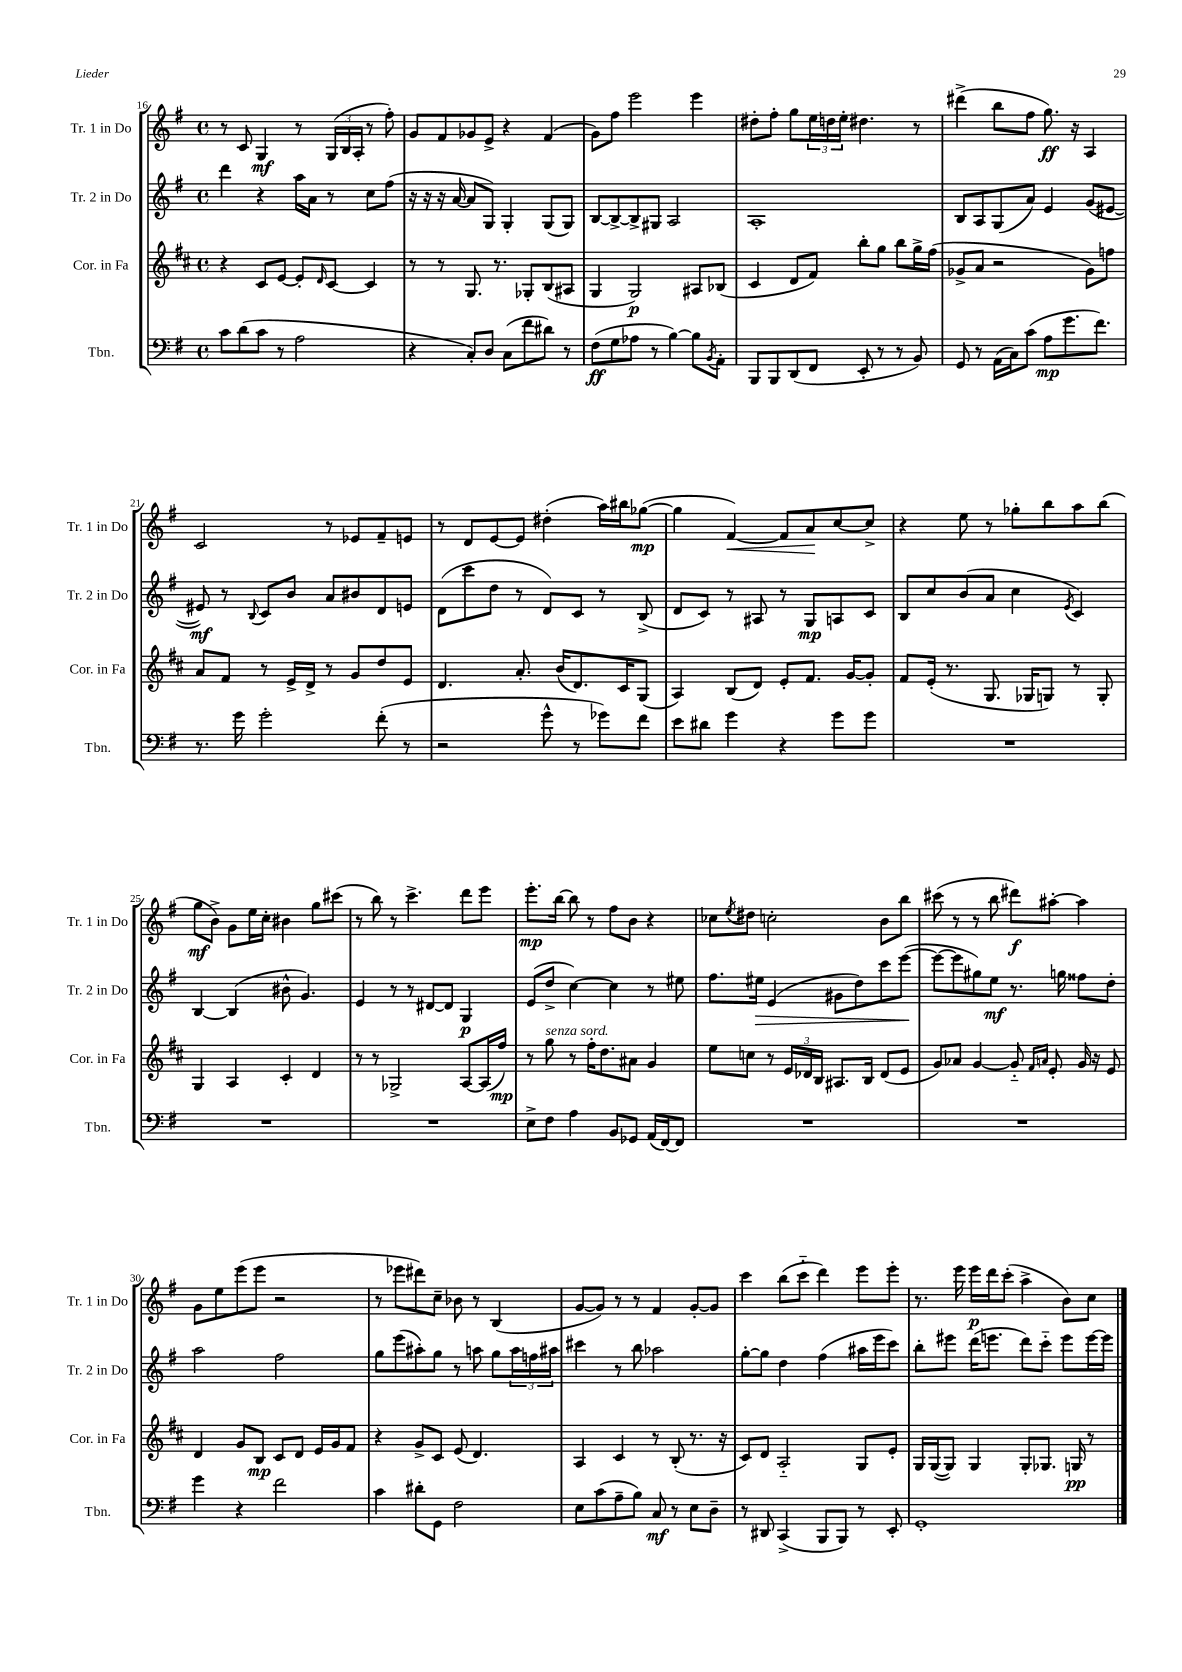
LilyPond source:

<<
\new StaffGroup <<
\new Staff = "s0" \with { instrumentName = "Tr. 1 in Do" shortInstrumentName = "Tr. 1 in Do" } {
    \clef treble \key g \major \defaultTimeSignature \time 4/4
    r8 c'8 g4\mf r8 \tuplet 3/2 { g16( b16 a16-. } r8 fis''8-.) |
    g'8 fis'8 ges'8 e'8-> r4 fis'4( |
    g'8) fis''8 e'''2 e'''4 |
    dis''8-. fis''8-. g''8 \tuplet 3/2 { e''16 d''16 e''16-. } dis''4. r8 |
    dis'''4->( b''8 fis''8 g''8.\ff) r16 a4 |
    c'2 r8 ees'8 fis'8-- e'8 |
    r8 d'8 e'8~ e'8 dis''4-.( a''16) bis''16 ges''8~\mp( |
    ges''4 fis'4~\<) fis'8 a'8\! c''8~ c''8-> |
    r4 e''8 r8 ges''8-. b''8 a''8 b''8( |
    g''8\mf b'8->) g'8 e''16 c''16-. bis'4 g''8 cis'''8( |
    r8 b''8) r8 c'''4.-> d'''8 e'''8 |
    e'''8.-.\mp b''16~ b''8 r8 fis''8 b'8 r4 |
    ces''8 \acciaccatura { e''8 } dis''8 c''2-. b'8 b''8 |
    cis'''8( r8 r8 b''8 dis'''8\f) ais''8~-. ais''4 |
    g'8 e''8 e'''8( e'''8 r2 |
    r8 ees'''8 dis'''8) c''8-- bes'8 r8 b4( |
    g'8~ g'8) r8 r8 fis'4 g'8~-. g'8 |
    c'''4 b''8( c'''8-_ d'''4) e'''8 e'''8-. |
    r8. e'''16 e'''16\p d'''16 c'''8-.( a''4-> b'8) c''8 \bar "|." |
}
\new Staff = "s1" \with { instrumentName = "Tr. 2 in Do" shortInstrumentName = "Tr. 2 in Do" } {
    \clef treble \key g \major \defaultTimeSignature \time 4/4
    d'''4 r4 a''16 a'16 r8 c''8 fis''8( |
    r16 r16 r16 a'16~ a'8 g8) g4-. g8( g8) |
    b8~ b8~-> b8-> gis8 a2 |
    a1-. |
    b8 a8 g8( a'8) e'4 g'8( eis'8~ |
    eis'8\mf) r8 \appoggiatura { b8 } c'8 b'8 a'8 bis'8 d'8 e'8 |
    d'8( c'''8 d''8 r8 d'8) c'8 r8 b8->( |
    d'8 c'8) r8 ais8 r8 g8\mp a8 c'8 |
    b8 c''8 b'8( a'8 c''4 \acciaccatura { e'8 } c'4) |
    b4~ b4( bis'8-^ g'4.) |
    e'4 r8 r8 dis'8~ dis'8 g4\p |
    e'8( d''8-> c''4~) c''4 r8 eis''8 |
    fis''8. eis''16\> e'4( gis'8 d''8) c'''8 e'''8~\!( |
    e'''8~ e'''8 gis''8) e''8\mf r8. g''16 fisis''8 d''8-. |
    a''2 fis''2 |
    g''8 e'''8( ais''8-.) g''8 r8 a''8 g''8 \tuplet 3/2 { a''16 f''16 ais''16 } |
    cis'''4 r8 b''8 aes''2 |
    g''8~-. g''8 d''4 fis''4( ais''16 e'''16 c'''8) |
    b''8-. eis'''8 d'''16( e'''8. d'''8) c'''8-_ e'''8 e'''16~ e'''16 \bar "|." |
}
\new Staff = "s2" \with { instrumentName = "Cor. in Fa" shortInstrumentName = "Cor. in Fa" } {
    \clef treble \key d \major \defaultTimeSignature \time 4/4
    r4 cis'8 e'8~ e'8-. \grace { d'16 } cis'8~ cis'4 |
    r8 r8 g8. r8. ges8-. b8( ais8 |
    g4 g2\p) ais8 bes8( |
    cis'4 d'8 fis'8) b''8-. g''8 b''8 g''16-> fis''16( |
    ges'8-> a'8 r2 ges'8) f''8 |
    a'8 fis'8 r8 e'16-> d'16-> r8 g'8 d''8 e'8 |
    d'4. a'8.-. b'16( d'8.) cis'16 g8( |
    a4) b8( d'8) e'8-. fis'8. g'16~ g'8-. |
    fis'8 e'16-.( r8. g8. ges16 g8) r8 g8-. |
    g4 a4 cis'4-. d'4 |
    r8 r8 ges2-> a8~ a16( fis''16\mp) |
    r8 g''8^\markup { \italic "senza sord." } r8 fis''16-. d''8. ais'8 g'4 |
    e''8 c''8 r8 \tuplet 3/2 { e'16 des'16 b16 } ais8. b16 des'8( e'8 |
    g'8) aes'8 g'4~ g'8-_ \grace { fis'16 a'16 } e'8-. g'16 r16 e'8 |
    d'4 g'8 b8\mp cis'8 d'8 e'16 g'16 fis'8 |
    r4 g'8-> cis'8 e'8( d'4.) |
    a4 cis'4 r8 b8-.( r8. r16 |
    cis'8) d'8 a2-_ g8 e'8-. |
    g16 g16~( g8) g4 g8-. ges8. g16\pp r8 \bar "|." |
}
\new Staff = "s3" \with { instrumentName = "Tbn." shortInstrumentName = "Tbn." } {
    \clef bass \key g \major \defaultTimeSignature \time 4/4
    c'8 d'8( c'8 r8 a2 |
    r4 c8-.) d8 c8( fis'8 dis'8) r8 |
    fis8\ff( g8 aes8 r8 b4~) b8 \acciaccatura { b,8 } a,8-. |
    b,,8 b,,8 d,8( fis,8 e,8-. r8 r8 b,8) |
    g,8 r8 a,16( c16) c'8( a8\mp g'8. fis'8.) |
    r8. g'16 g'2-. fis'8-.( r8 |
    r2 g'8-^ r8 ges'8) fis'8 |
    e'8 dis'8 g'4 r4 g'8 g'8 |
    R1 |
    R1 |
    R1 |
    e8-> fis8 a4 b,8 ges,8 a,16( fis,16~) fis,8 |
    R1 |
    R1 |
    g'4 r4 fis'2 |
    c'4 dis'8-. g,8 fis2 |
    e8 c'8( a8-- b8) c8\mf r8 e8 d8-- |
    r8 dis,8 c,4->( b,,8 b,,8) r8 e,8-. |
    g,1-. \bar "|." |
}
>>
>>
\layout { \context { \Score currentBarNumber = #16 } }
